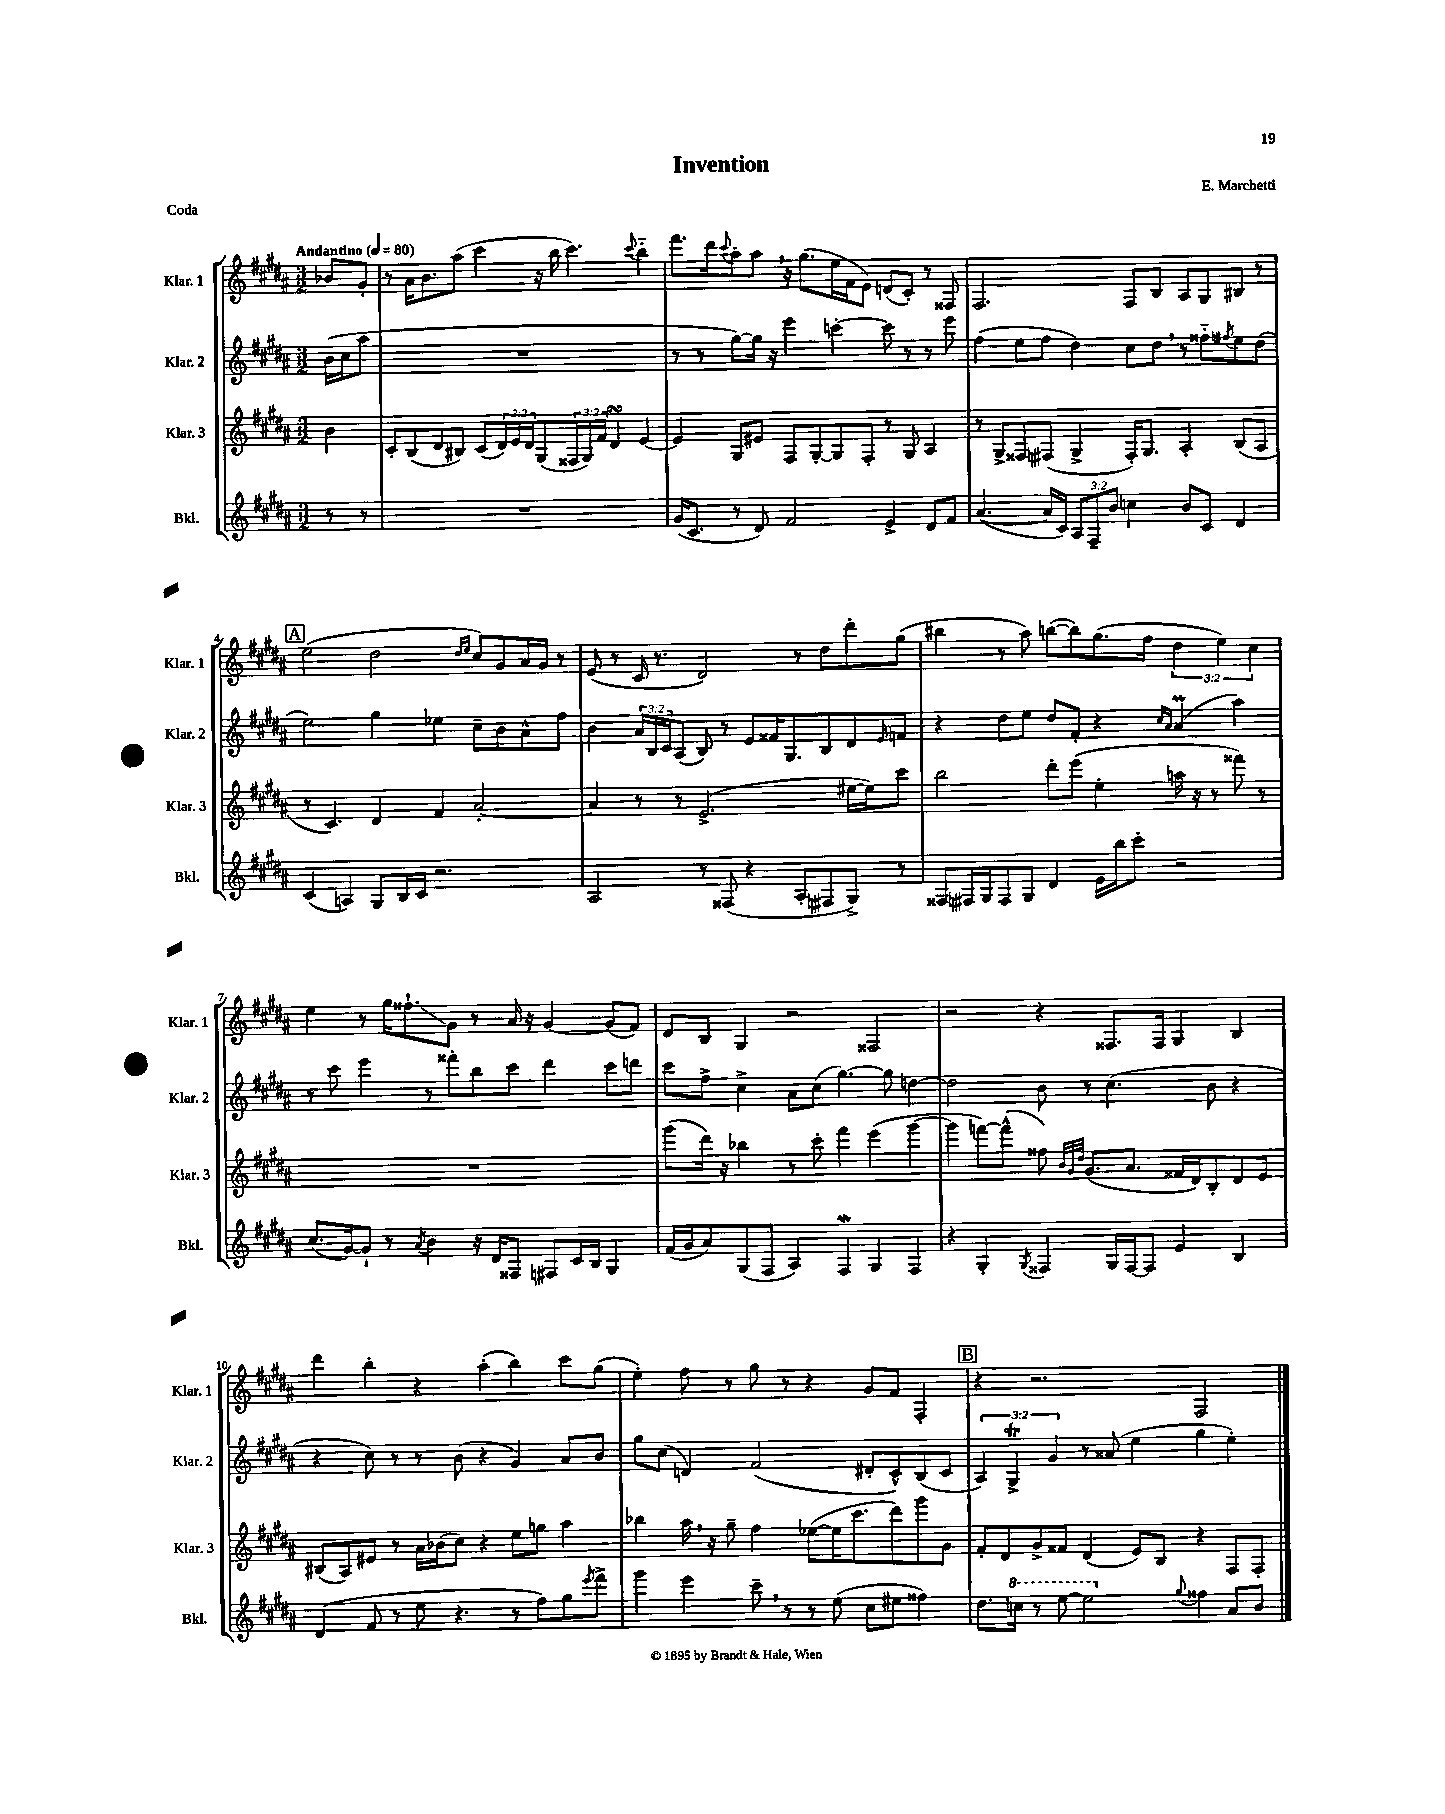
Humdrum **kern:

**kern	**kern	**kern	**kern
*staff4	*staff3	*staff2	*staff1
*clefG2	*clefG2	*clefG2	*clefG2
*k[f#c#g#d#a#]	*k[f#c#g#d#a#]	*k[f#c#g#d#a#]	*k[f#c#g#d#a#]
*M3/2	*M3/2	*M3/2	*M3/2
*MM80	*MM80	*MM80	*MM80
8r	4b	(16b	8b-
.	.	16cc#	.
8r	.	8aa#	8g#'
=	=	=	=
1.r	8c#'	1.r	8r
.	(8B	.	16a#
.	.	.	8.b
.	8d#	.	.
.	8B#)	.	(8aa#
.	(8c#	.	4ccc#
.	24d#)	.	.
.	24e	.	.
.	24d#	.	.
.	(8G#	.	16r
.	.	.	16bb
.	24F##	.	4.ccc#)
.	24G#)	.	.
.	24f#	.	.
.	4d#	.	.
.	.	.	8qqccc#
.	[4e	.	4bb'~
=	=	=	=
(16g#	4e]	8r	8.fff#
8.c#	.	.	.
.	.	8r	.
.	.	.	16ddd#
.	.	.	8qqccc#
8r	8G#	[8gg#)	8aa#'
8d#)	8e#	16gg#]	8aa#
.	.	16r	.
2f#	8F#	4eee	16r
.	.	.	(8.gg#
.	[8G#'	.	.
.	8G#]	[4ccc'	16ee
.	.	.	16f#
.	8F#'	.	8e)
4e^	8r	8ccc]	(8d
.	8G#	8r	8c#')
8d#	4A#	8r	8r
8f#	.	8eee	8F##
=	=	=	=
([4.a#	8r	(4ff#	2.F#
.	8G#^	.	.
.	8F##	8ee	.
16a#]	(8F#	8ff#	.
16c#)	.	.	.
12A#	4G#^	4dd#)	.
12F#~	.	.	.
12b	.	.	.
4cc	16F#')	8cc#	8F#
.	8.G#	.	.
.	.	8dd#	8B
8b	4A#'	8r	8A#
8c#	.	8ff##'~	8G#
.	.	8qff#	.
4d#	(8B	8ee	8B#
.	8A#	(8dd#	8r
=	=	=	=
(4c#	8r	2ee)	(2ee
.	4.c#)	.	.
4A)	.	.	.
8G#	4d#	4gg#	2dd#
16B	.	.	.
16c#	.	.	.
2.r	4f#	4ee-	.
.	.	.	16qqdd#
.	.	.	16qqee
.	[2a#'	8cc#~	8cc#)
.	.	8b	8g#
.	.	8a#^^	16a#
.	.	.	16g#
.	.	8ff#	8r
=	=	=	=
2A#	4a#]	4b	(8e
.	.	.	8r
.	8r	24a#	16c#
.	.	24B	.
.	.	.	8.r
.	.	24c#	.
.	8r	(8A#	.
8r	(2.e^	8B)	2d#)
(8F##	.	8r	.
4r	.	8e	.
.	.	16f##	.
.	.	8.G#	.
8A#'	.	.	8r
8F#	.	8B	8dd#
8G#^)	[16ee#	8d#	8ddd#'
.	16ee#])	.	.
.	.	16qqe	.
8r	8ccc#	8f	(8gg#
=	=	=	=
8F##	2bb	4r	4bb#
16F#	.	.	.
16G#	.	.	.
8F#	.	8dd#	8r
8G#	.	8ee	8aa#)
4d#	8ddd#'	8dd#	([8bb
.	(8eee	8f#'	8bb])
16e	4ee'	4r	(8.gg#
16bb	.	.	.
8ccc#'	.	.	.
.	.	.	16ff#
.	.	16qqcc#	.
.	.	16qqa#	.
2r	16aa	(4a#	6dd#
.	16r	.	.
.	8r	.	.
.	.	.	6ee)
.	8fff##)	4aa#)	.
.	.	.	6cc#
.	8r	.	.
=	=	=	=
(8.cc#	1.r	8r	4ee
.	.	8ccc#	.
[16g#)	.	.	.
8g#`]	.	4eee	8r
8r	.	.	16gg#
.	.	.	8.ff##`
8qa#	.	.	.
4b	.	8r	.
.	.	8fff##'	8g#
16r	.	8bb	8r
16d#	.	.	.
8F##	.	8ccc#	16a#
.	.	.	16r
8F#	.	4ddd#	[4g#
16c#	.	.	.
16B	.	.	.
4G#	.	8ccc#	(8g#]
.	.	8ddd	8f#)
=	=	=	=
(16f#	(8ggg#	8ccc#	8d#
16g#	.	.	.
8a#)	16ddd#)	8ff#^	8B
.	16r	.	.
(8G#	4bb-	4cc#^	4G#
8F#	.	.	.
4A#)	8r	8a#	2r
.	8ccc#'	(8cc#	.
4F#	4fff#	[4.gg#)	.
4G#	(4eee	.	2F##
.	.	8gg#]	.
4F#	[4ggg#	[4dd	.
=	=	=	=
4r	4ggg#]	2dd]	2r
4G#'	[8fff)	.	.
.	(8fff^^]	.	.
8qG#	.	.	.
4F##	8ff##)	8b	4r
.	32qqb	.	.
.	32qqg#	.	.
.	32qqdd#	.	.
.	(8.g#	8r	.
16G#	.	(4.cc#	8.F##
[16F##	8.a#	.	.
8F##]	.	.	.
.	.	.	16F##
4e	16f##	.	4G#
.	16d#)	.	.
.	8B'	8b	.
4B	8d#	4r	4B
.	8e	.	.
=	=	=	=
(4d#	(8B#	4r	4ddd#
.	8A#)	.	.
8f#	8e#	8cc#)	4bb'
8r	8r	8r	.
8ee	16a#	8r	4r
.	(16b-	.	.
4.r	8cc#)	(8b	.
.	4r	4r	(4aa#'
8r	8ee	4g#)	4bb)
8ff#)	8gg	.	.
8gg#	4aa#	8a#	8ccc#
8qeee	.	.	.
8fff#^	.	8b	(8gg#
=	=	=	=
4ggg#	4bb-	8gg#	4ee')
.	.	(8cc#	.
4eee	16aa#	4d)	8ff#
.	16r	.	.
.	8gg#~	.	8r
8ccc#~	4ff#	(2f#	8gg#
8r	.	.	8r
8r	([8ee-	.	4r
(8ee	16ee-]	.	.
.	8.ccc#	.	.
8cc#	.	8d#'	8g#
8ee#	8ddd#)	8c#^^)	8f#
4ff##)	8ggg#	(8B	4F#'
.	8g#	8c#	.
=	=	=	=
8.dd#	8f#'	6A#)	4r
.	8d#	.	.
.	.	6G#^	.
16ccc	.	.	.
8r	8g#^	.	2.r
.	.	6g#	.
[8eee	8f##	.	.
2eee]	(4d#	8r	.
.	.	(8a##	.
.	8e)	4ee	.
.	8B	.	.
8qqgg#	.	.	.
4ff##	4r	4gg#	2F#
8a#	8F#	4ee')	.
8b	8F#'	.	.
==	==	==	==
*-	*-	*-	*-
